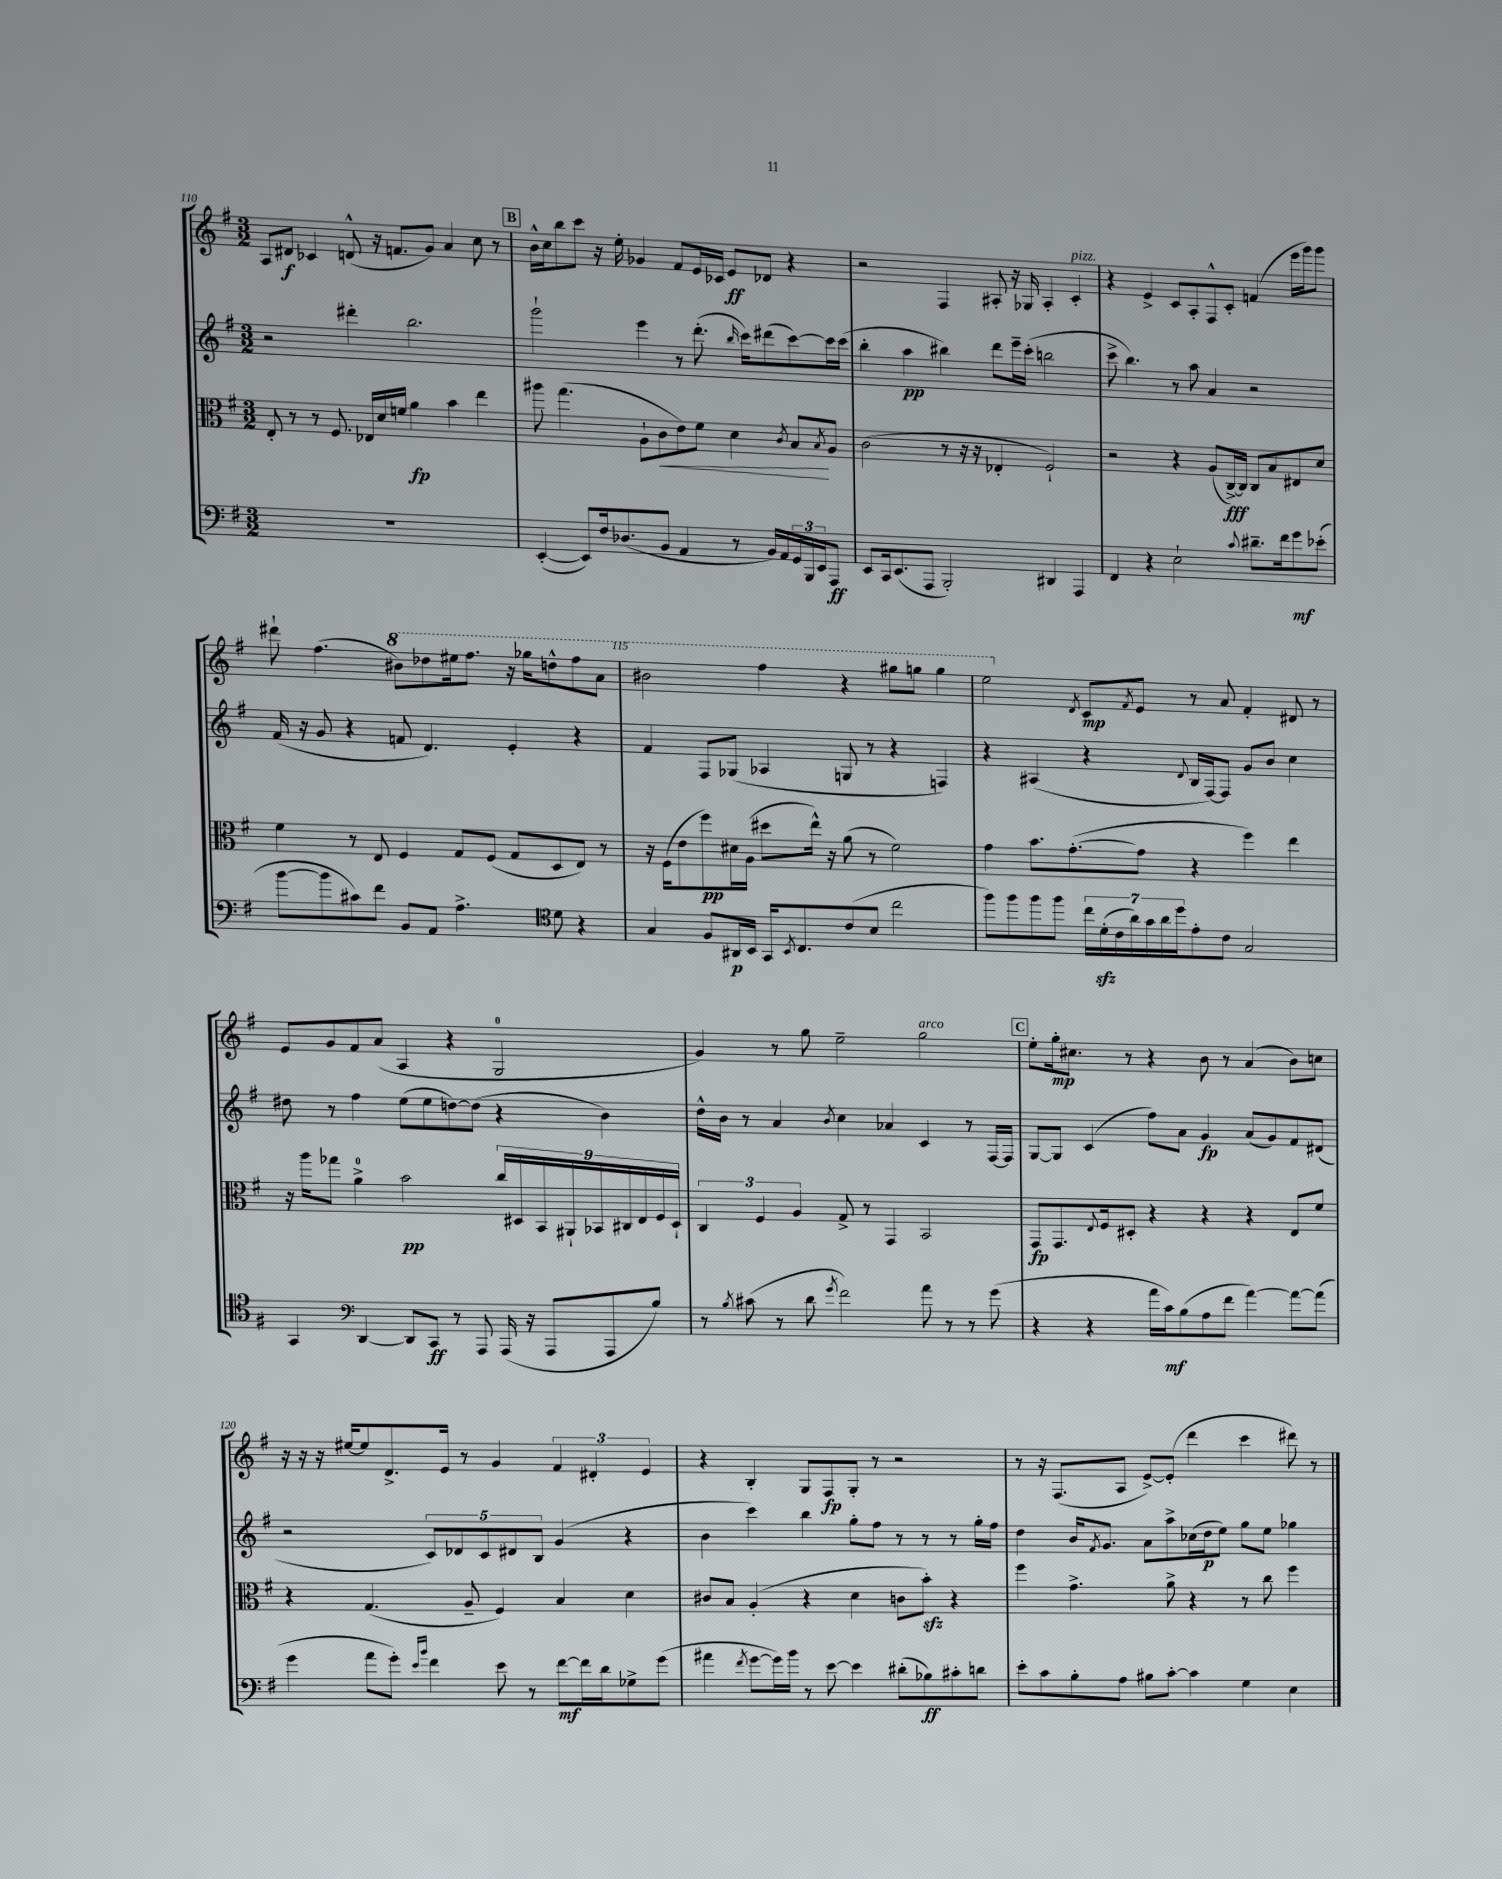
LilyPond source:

<<
\new StaffGroup <<
\new Staff = "s0" {
    \clef treble \key g \major \numericTimeSignature \time 3/2
    a8 dis'8\f ces'4 d'8-^( r16 f'8. g'8) a'4 c''8 r8 |
    \mark \markup { \box "B" } b'16-^ c''16 b''8 c'''8 r16 e''16-. ges'4 fis'8 e'16 ces'16 e'8\ff des'8 r4 |
    r2 fis4 ais8-. r16 ges16 ais4-. c'4-.^\markup { \italic "pizz." } |
    r4 e'4-> c'8 a8-. fis8-^ c'8-. f'4( e'''16 g'''16) g'''8 |
    dis'''8-! fis''4.( \ottava #1 bis''8) des'''8 eis'''16 fis'''8. r16 ges'''16 d'''8-^ fis'''8 a''8 |
    bis''2 fis'''4 r4 gis'''8 g'''8 g'''4 |
    e'''2 \ottava #0 \acciaccatura { d'8 } c'8\mp \acciaccatura { fis'8 } e'8 r8 a'8 fis'4-. dis'8 r8 |
    e'8 g'8 fis'8 a'8( a4 r4 g2-0 |
    g'4) r8 g''8 e''2-- g''2^\markup { \italic "arco" } |
    \mark \markup { \box "C" } e''8-. g''16-.\mp cis''8. r8 r4 b'8 r8 a'4( b'8) c''8 |
    r16 r16 r16 eis''16~ eis''8 d'8.-> e'16 r8 g'4 \tuplet 3/2 { fis'4 dis'4-. e'4 } |
    r4 b4-. g8 fis8\fp g8-. r8 r2 |
    r8 r16 fis8.( a8 e'8~->) e'8-.( d'''4 c'''4 dis'''8) r8 \bar "|." |
}
\new Staff = "s1" {
    \clef treble \key g \major \numericTimeSignature \time 3/2
    r2 dis'''4-. b''2. |
    \mark \markup { \box "B" } g'''2-! e'''4 r8 d'''8.-.( \grace { b''16 } c'''16) dis'''8( c'''8~) c'''16 c'''16( |
    b''4-. a''4\pp bis''4) d'''8 e'''16-- c'''16-.( b''2 |
    c'''8-> b''4.) r8 a''8 a'4 r2 |
    fis'16( r16 g'8 r4 f'8 d'4.) e'4-. r4 |
    fis'4 fis8 ges8( aes4 g8 r8 r4 f4) |
    r4 ais4( r4 \appoggiatura { d'8 } b16 fis16~) fis8 g'8 b'8 c''4 |
    dis''8 r8 fis''4 e''8( e''8 d''8~) d''8( r4 b'4) |
    d''16-^ b'16 r8 a'4 \acciaccatura { b'8 } c''4 aes'4 c'4 r8 fis16~ fis16 |
    \mark \markup { \box "C" } g8~ g8 c'4( fis''8) a'8 g'4\fp a'8( g'8) fis'8 dis'8( |
    r2 \tuplet 5/4 { c'8) des'8 c'8 dis'8 b8 } g'4( r4 |
    b'4 c'''4) b''4 g''8-. fis''8 r8 r8 r8 g''16-. fis''16 |
    d''4 b'16 \acciaccatura { fis'8 } g'8. a'8 a''8-> ces''16( d''16\p e''8) g''8 e''8 ges''4 \bar "|." |
}
\new Staff = "s2" {
    \clef alto \key g \major \numericTimeSignature \time 3/2
    e8-. r8 r8 fis8. ees16 d'16 f'16 a'4\fp b'4 e''4 |
    \mark \markup { \box "B" } ais''8 g''4.( a8-! c'8\< e'8) fis'8 d'4 \acciaccatura { c'8 } b8\! \acciaccatura { b8 } a8 |
    c'2( r8 r16 r16 ees4-. fis2-!) |
    r2 r4 a8( c16~->\fff) c16 c8 b8 eis8 d'8 |
    fis'4 r8 e8 fis4 g8 fis8( g8 d8 e8) r8 |
    r16 fis16( e'8 fis''8\pp) dis'16 a16( dis''8 e''16-^) r16 a'8( r8 fis'2) |
    g'4 b'8. g'8.~-.( g'8 r4 fis''4) e''4 |
    r16 a''16 ges''8 a'4-0-> b'2\pp \tuplet 9/8 { c''16 dis16 b,16 ais,16-! bes,16 cis16 e16 fis16 dis16-! } |
    \tuplet 3/2 { c4 fis4 a4 } g8-> r8 g,4 b,2 |
    \mark \markup { \box "C" } g,8\fp g,8. \appoggiatura { e8 } fis16 dis8-. r4 r4 r4 e8 fis'8 |
    r4 g4.( a8-- fis4) b4 d'4 |
    cis'8 b8 a4-.( r4 d'4 c'8 b'8-.\sfz) r4 |
    fis''4 g'4.-> a'8-> r4 r8 c''8 fis''4 \bar "|." |
}
\new Staff = "s3" {
    \clef bass \key g \major \numericTimeSignature \time 3/2
    R1. |
    \mark \markup { \box "B" } e,4~-.( e,8) fis16 des8.( b,8 a,4 r8 b,16) a,16 \tuplet 3/2 { g,16 b,,16 e,16 } a,,8\ff |
    e,8 c,16 e,8.( a,,8 b,,2-.) dis,4 a,,4 |
    fis,4 r4 e2-! \appoggiatura { c'8 } dis'8.-- fis'16 g'8\mf ees'8-.( |
    b'8~ b'8 cis'8) fis'8 b,8 a,8 a4.-> \clef tenor d'8 r4 |
    g4 fis8 ais,16\p b,16 g,16 \acciaccatura { b,8 } c8. c'8( b8 c''2 |
    fis''8) fis''8 fis''8 fis''8 \tuplet 7/4 { c''16 d'16-.\sfz( c'16 a'16) g'16 a'16 d''16 } e'8-. c'8 g2 |
    g,4 \clef bass d,4~ d,8 c,8\ff r8 a,,8 a,,16( r16 a,,8 a,,8 b8) |
    r8 \acciaccatura { b8 } cis'8( r8 d'8 \acciaccatura { g'8 } fis'2) a'8 r8 r8 g'8( |
    \mark \markup { \box "C" } r4 r4 a'16 c'16\mf) b8( a8 fis'8 a'4~) a'8~ a'8( |
    g'4 a'8 g'8-.) \grace { e'16 b'16 } fis'4 e'8 r8 fis'8~\mf fis'16 d'16 ges8-> g'8( |
    ais'4 \acciaccatura { fis'8 } g'8~ g'16) b'16 r8 e'8~ e'4 dis'8-.( bes8\ff) cis'8-. d'8 |
    e'8-. c'8 b8-. a8 bis8 c'8~-. c'4 g4 e4 \bar "|." |
}
>>
>>
\layout { \context { \Score currentBarNumber = #110 \override BarNumber.break-visibility = ##(#f #t #t) barNumberVisibility = #(every-nth-bar-number-visible 5) } }
